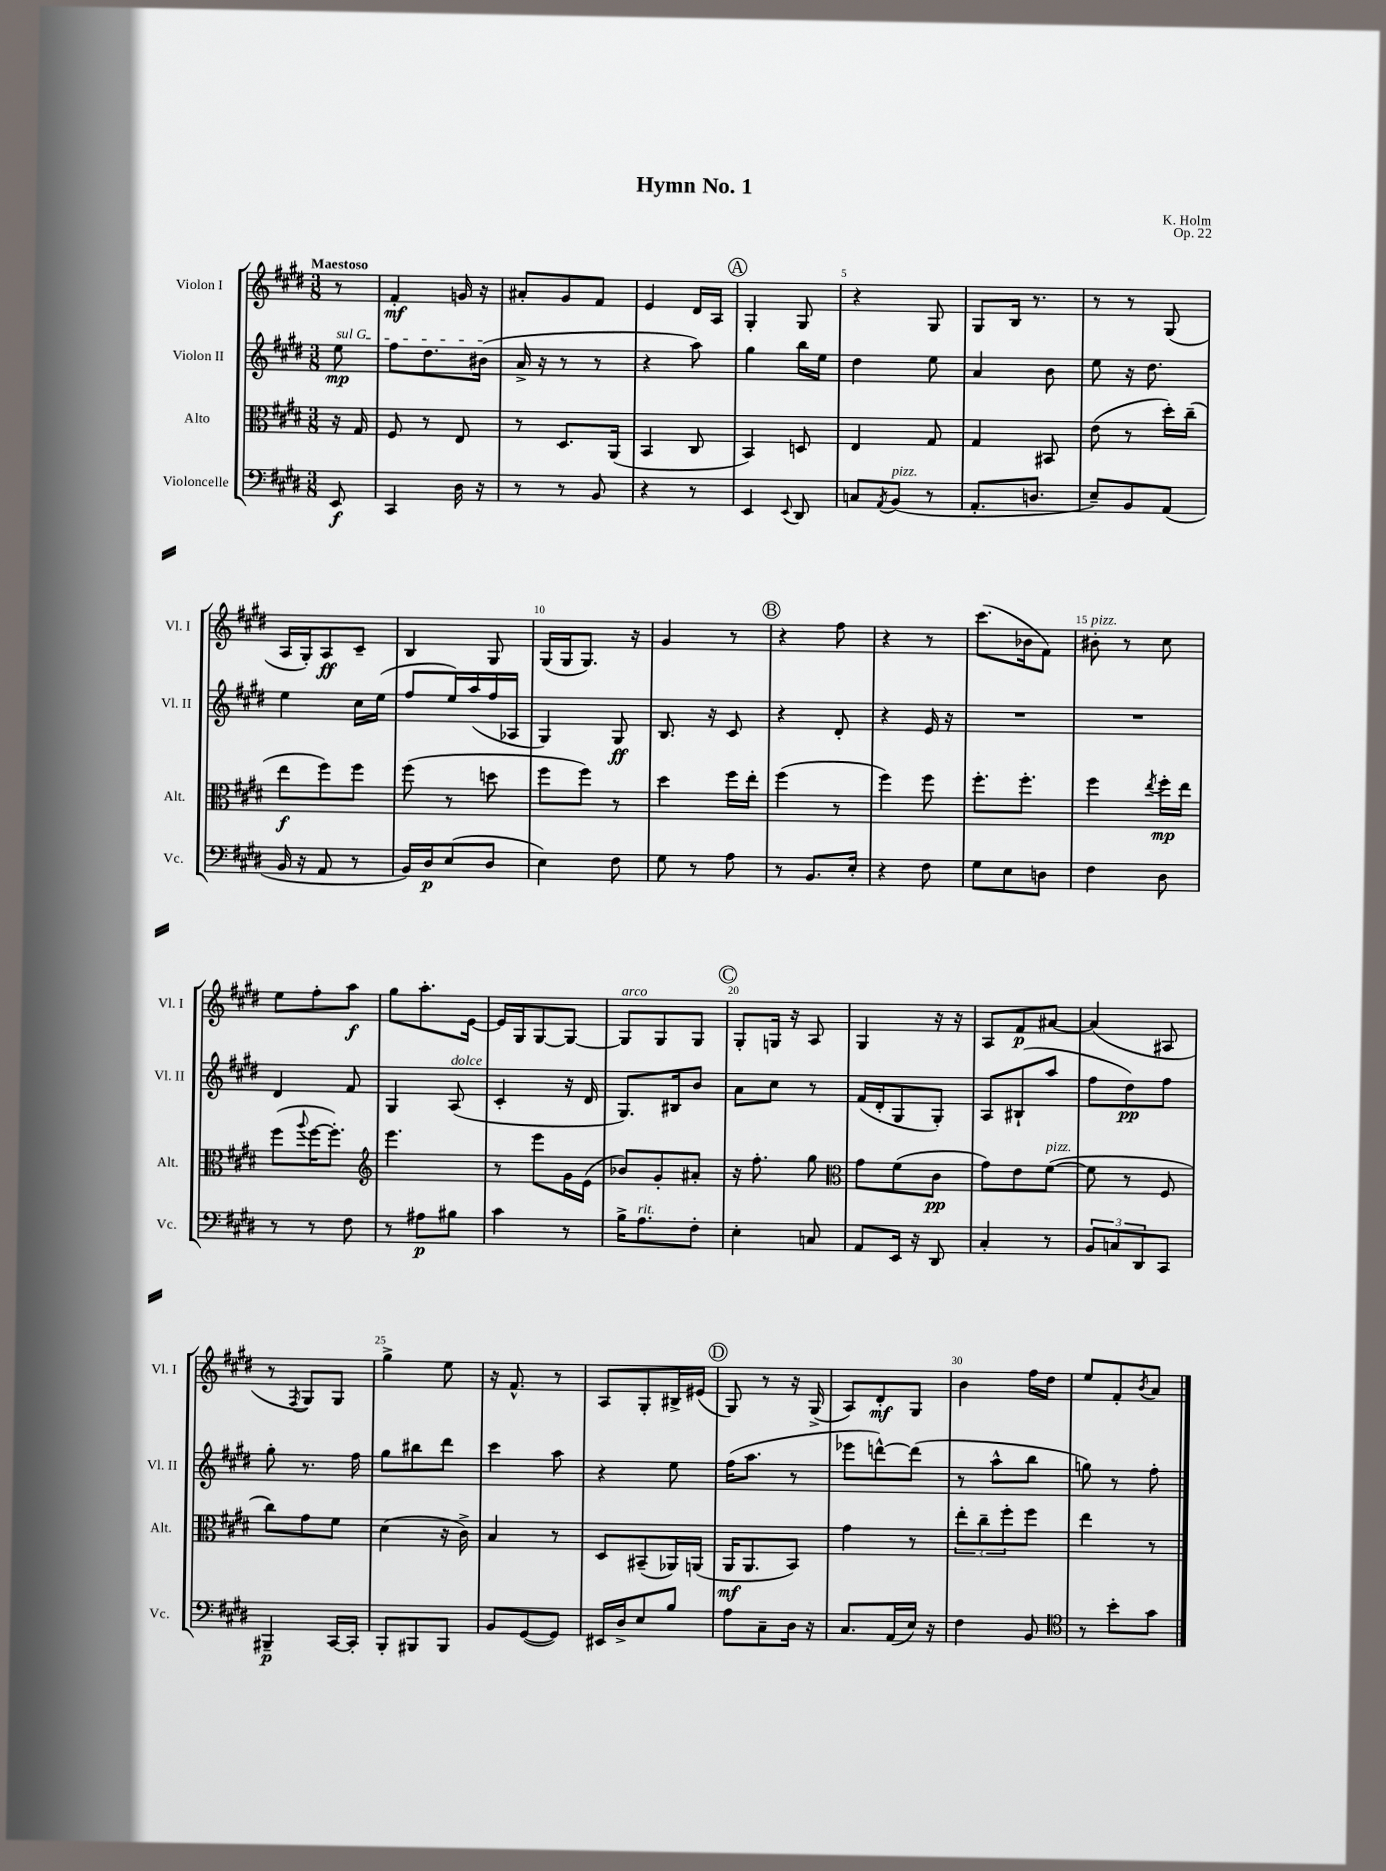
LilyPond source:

\header { title = "Hymn No. 1" composer = "K. Holm" opus = "Op. 22" }
<<
\new StaffGroup <<
\new Staff = "s0" \with { instrumentName = "Violon I" shortInstrumentName = "Vl. I" } {
    \clef treble \key e \major \numericTimeSignature \time 3/8 \partial 8 \tempo "Maestoso"
    r8 |
    fis'4-.\mf g'16 r16 |
    ais'8-. gis'8 fis'8 |
    e'4 dis'16 a16 |
    \mark \markup { \circle "A" } gis4-. gis8 |
    r4 gis8 |
    gis8 b16 r8. |
    r8 r8 gis8( |
    a16 gis16-.) a8\ff cis'8-- |
    b4 gis8 |
    gis16( gis16 gis8.) r16 |
    gis'4 r8 |
    \mark \markup { \circle "B" } r4 fis''8 |
    r4 r8 |
    cis'''8.( bes'16 fis'8) |
    bis'8-.^\markup { \italic "pizz." } r8 cis''8 |
    e''8 fis''8-. a''8\f |
    gis''8 a''8.-. e'16~ |
    e'16 gis16 gis8~ gis8~ |
    gis8^\markup { \italic "arco" } gis8 gis8 |
    \mark \markup { \circle "C" } gis8-. g16 r16 a8 |
    gis4 r16 r16 |
    a8 fis'8\p ais'8~ |
    ais'4( ais8 |
    r8 \acciaccatura { fis8 } gis8) gis8 |
    gis''4-> e''8 |
    r16 fis'8.-^ r8 |
    a8 gis8-. bis16-> eis'16( |
    \mark \markup { \circle "D" } gis8) r8 r16 gis16->( |
    a8) dis'8-.\mf gis8 |
    b'4 fis''16 dis''16 |
    e''8 fis'8-. \acciaccatura { b'8 } a'8 \bar "|." |
}
\new Staff = "s1" \with { instrumentName = "Violon II" shortInstrumentName = "Vl. II" } {
    \clef treble \key e \major \numericTimeSignature \time 3/8 \partial 8
    \once \override TextSpanner.bound-details.left.text = \markup { \italic "sul G" } e''8\mp\startTextSpan |
    fis''8 dis''8. bis'16\stopTextSpan( |
    a'16-> r16 r8 r8 |
    r4 a''8) |
    \mark \markup { \circle "A" } gis''4 b''16 e''16 |
    dis''4 e''8 |
    a'4 b'8 |
    e''8 r16 dis''8. |
    e''4 cis''16 e''16( |
    fis''8 e''16) a''16( fis''16 aes16 |
    gis4) gis8\ff |
    b8. r16 cis'8 |
    \mark \markup { \circle "B" } r4 dis'8-. |
    r4 e'16 r16 |
    R4. |
    R4. |
    dis'4 fis'8 |
    gis4 a8^\markup { \italic "dolce" }( |
    cis'4-. r16 dis'16 |
    gis8.) bis16 b'8 |
    \mark \markup { \circle "C" } a'8 cis''8 r8 |
    fis'16( dis'16-. gis8 gis8-.) |
    a8 bis8-!( a''8 |
    fis''8 dis''8\pp) fis''8 |
    gis''8-. r8. fis''16 |
    gis''8 bis''8 dis'''8 |
    cis'''4 a''8 |
    r4 e''8 |
    \mark \markup { \circle "D" } fis''16( a''8. r8 |
    ees'''8 d'''8~-^) d'''8( |
    r8 a''8-^ b''8 |
    g''8) r8 fis''8-. \bar "|." |
}
\new Staff = "s2" \with { instrumentName = "Alto" shortInstrumentName = "Alt." } {
    \clef alto \key e \major \numericTimeSignature \time 3/8 \partial 8
    r16 gis16 |
    fis8 r8 e8 |
    r8 dis8. a,16( |
    b,4 cis8 |
    \mark \markup { \circle "A" } b,4) d8 |
    e4 gis8 |
    gis4 bis,8 |
    e'8( r8 dis''16-.) cis''16--( |
    e''8\f fis''8) fis''8 |
    fis''8( r8 d''8 |
    fis''8 fis''8) r8 |
    dis''4 fis''16 e''16-. |
    \mark \markup { \circle "B" } fis''4( r8 |
    fis''4) fis''8 |
    fis''8.-. fis''8.-. |
    fis''4 \acciaccatura { e''8 } fis''16-.\mp e''16 |
    fis''8( \appoggiatura { a''8 } fis''16~ fis''8.-.) |
    \clef treble e'''4. |
    r8 e'''8 gis'16 e'16( |
    bes'8) gis'8-. ais'8-. |
    \mark \markup { \circle "C" } r16 fis''8.-. gis''8 |
    \clef alto gis'8 fis'8( cis'8\pp |
    gis'8) e'8 fis'8~^\markup { \italic "pizz." }( |
    fis'8 r8 fis8 |
    cis''8) gis'8 fis'8 |
    dis'4( r16 cis'16->) |
    b4 r8 |
    dis8 bis,8--( aes,16) a,16( |
    \mark \markup { \circle "D" } a,16\mf a,8. b,8) |
    gis'4 r8 |
    \tuplet 3/2 { e''8-. cis''8-- fis''8-. } fis''8 |
    e''4 r8 \bar "|." |
}
\new Staff = "s3" \with { instrumentName = "Violoncelle" shortInstrumentName = "Vc." } {
    \clef bass \key e \major \numericTimeSignature \time 3/8 \partial 8
    e,8\f |
    cis,4 dis16 r16 |
    r8 r8 b,8 |
    r4 r8 |
    \mark \markup { \circle "A" } e,4 \appoggiatura { e,8 } dis,8 |
    c8 \acciaccatura { a,8 } b,8^\markup { \italic "pizz." }( r8 |
    a,8.-. d8. |
    e8--) b,8 a,8( |
    b,16 r16 a,8 r8 |
    b,16) dis16\p e8( dis8 |
    e4) fis8 |
    gis8 r8 a8 |
    \mark \markup { \circle "B" } r8 b,8. e16-. |
    r4 fis8 |
    gis8 e8 d8 |
    fis4 dis8 |
    r8 r8 fis8 |
    r8 ais8\p bis8 |
    cis'4 r8 |
    b16-> a8.^\markup { \italic "rit." } fis8-. |
    \mark \markup { \circle "C" } e4-. c8 |
    a,8 e,16 r16 dis,8 |
    cis4-. r8 |
    \tuplet 3/2 { b,8 c8 dis,8 } cis,8 |
    bis,,4--\p cis,16~ cis,16-. |
    b,,8-. bis,,8 bis,,8 |
    b,8 gis,8~( gis,8) |
    eis,16 dis16-> e8 b8 |
    \mark \markup { \circle "D" } a8 cis8-- dis16 r16 |
    cis8. a,16( e16) r16 |
    fis4 b,8 |
    \clef tenor r8 b'8-. gis'8 \bar "|." |
}
>>
>>
\layout { \context { \Score \override BarNumber.break-visibility = ##(#f #t #t) barNumberVisibility = #(every-nth-bar-number-visible 5) } }
